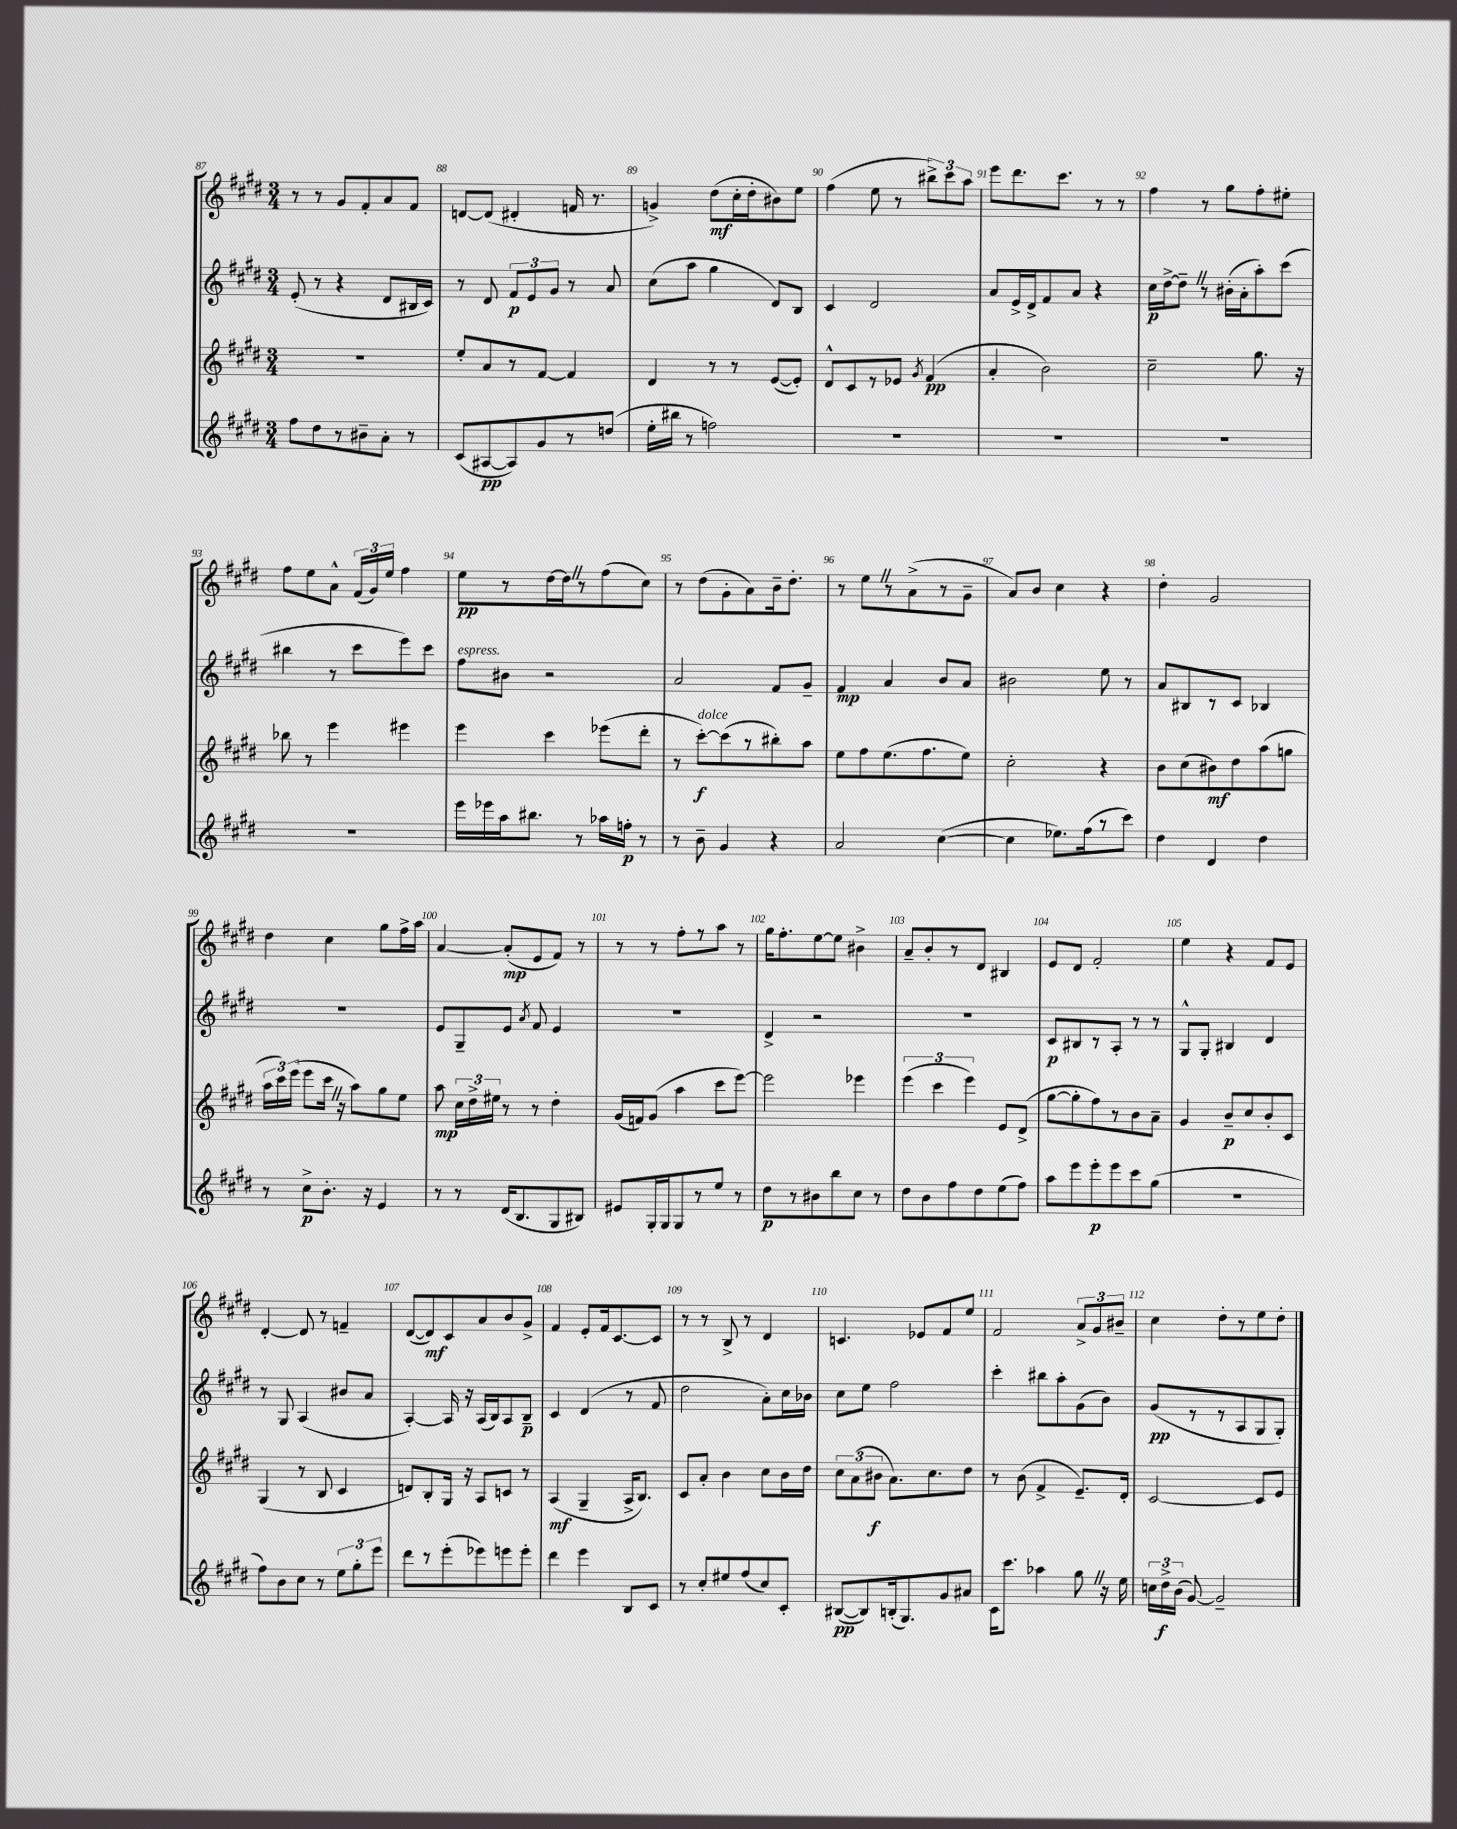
<<
\new StaffGroup <<
\new Staff = "s0" {
    \clef treble \key e \major \numericTimeSignature \time 3/4
    \autoBeamOff r8 r8 gis'8[ fis'8-. a'8 fis'8] |
    d'8[~ d'8]( dis'4-. f'16 r8. |
    g'4->) dis''8[\mf( cis''16-. dis''16-. bis'8) e''8] |
    fis''4( e''8 r8 \tuplet 3/2 { bis''8[->) cis'''8 a''8] } |
    e'''8[ dis'''8. cis'''8.] r8 r8 |
    fis''4 r8 gis''8[ fis''8-. eis''8]-. |
    fis''8[ e''8 a'8]-^ \tuplet 3/2 { fis'16[( gis'16) e''16] } fis''4 |
    e''8[\pp r8 dis''16~ dis''16 \once \override BreathingSign.text = \markup { \musicglyph "scripts.caesura.straight" } \breathe r8 fis''8( cis''8]) |
    r8 dis''8[( gis'8-. a'8) b'16-- dis''8.]-. |
    r8 e''8[ \once \override BreathingSign.text = \markup { \musicglyph "scripts.caesura.straight" } \breathe r8 a'8->( r8 gis'8]-- |
    a'8[) b'8] cis''4 r4 |
    dis''4-. gis'2 |
    dis''4 cis''4 gis''8[ fis''16-> a''16] |
    a'4~ a'8[-.\mp( e'8 fis'8]) r8 |
    r8 r8 fis''8[-. r8 a''8] r8 |
    gis''16[ fis''8.-. e''8~ e''8] bis'4-> |
    a'8[-- b'8-. r8 dis'8] bis4 |
    e'8[ dis'8] fis'2-. |
    e''4 r4 fis'8[ e'8] |
    dis'4~-. dis'8 r8 f'4-- |
    dis'8[~( dis'8\mf) cis'8 a'8 b'8 gis'8]-> |
    fis'4 e'8[-. fis'16 cis'8.~ cis'8] |
    r8 r8 b8-> r8 dis'4 |
    c'4. ees'8[ fis'8 e''8] |
    fis'2 \tuplet 3/2 { a'8[-> gis'8 bis'8]-- } |
    cis''4 dis''8[-. r8 e''8 dis''8]-. \bar "|." |
}
\new Staff = "s1" {
    \clef treble \key e \major \numericTimeSignature \time 3/4
    \autoBeamOff e'8-.( r8 r4 dis'8[ bis16 cis'16]) |
    r8 dis'8 \tuplet 3/2 { fis'8[\p e'8 gis'8] } r8 a'8 |
    cis''8[( a''8] gis''4 dis'8[) b8] |
    cis'4 dis'2 |
    a'8[ e'16-> dis'16-> fis'8 a'8] r4 |
    cis''16[\p dis''16~-> dis''8]-- \once \override BreathingSign.text = \markup { \musicglyph "scripts.caesura.straight" } \breathe r8 bis'16[-.( a'16-. a''8-.) cis'''8]( |
    bis''4 r8 cis'''8[ e'''8) cis'''8] |
    fis''8[^\markup { \italic "espress." } bis'8] r2 |
    a'2 fis'8[ gis'8]-- |
    fis'4\mp a'4 b'8[ a'8] |
    bis'2 e''8 r8 |
    a'8[ bis8 r8 cis'8] bes4 |
    R2. |
    e'8[ gis8-- e'8] \acciaccatura { a'8 } fis'8 e'4 |
    R2. |
    dis'4-> r2 |
    R2. |
    cis'8[\p bis8 r8 a8]-. r8 r8 |
    gis8[-^ gis8]-. bis4 dis'4 |
    r8 gis8 a4( bis'8[ a'8] |
    a4~-.) a16 r16 a16[( b16) a8 b8]--\p |
    cis'4 dis'4( r8 fis'8 |
    dis''2 a'8[-.) cis''16 bes'16] |
    cis''8[ e''8] fis''2 |
    cis'''4-. bis''8[ a''8-. gis'8( b'8]) |
    gis'8[\pp( r8 r8 a8 gis8 gis8]-.) \bar "|." |
}
\new Staff = "s2" {
    \clef treble \key e \major \numericTimeSignature \time 3/4
    \autoBeamOff R2. |
    e''8[-. a'8 r8 fis'8]~ fis'4 |
    dis'4 r8 r8 e'8[~( e'8]-.) |
    dis'8[-^ cis'8 r8 ees'8] \acciaccatura { gis'8 } fis'4\pp( |
    a'4-. b'2) |
    cis''2-- gis''8. r16 |
    bes''8 r8 e'''4 eis'''4 |
    e'''4 cis'''4 ees'''8[( dis'''8]-. |
    r8 cis'''8[~-.\f^\markup { \italic "dolce" }) cis'''8( r8 bis''8-.) a''8] |
    e''8[ fis''8 e''8.( fis''8. e''8]) |
    cis''2-. r4 |
    b'8[ cis''8( bis'8\mf) dis''8 a''8( g''8] |
    \tuplet 3/2 { a''16[ cis'''16) e'''16]( } e'''8[ cis'''16] \once \override BreathingSign.text = \markup { \musicglyph "scripts.caesura.straight" } \breathe r16 a''8[) gis''8 e''8] |
    a''8\mp \tuplet 3/2 { cis''16[ dis''16-> eis''16] } r8 r8 dis''4-. |
    gis'16[( f'16) gis'8]( a''4 cis'''8[ e'''8]~) |
    e'''2 ees'''4 |
    \tuplet 3/2 { e'''4( cis'''4 e'''4) } e'8[ dis'8]->( |
    gis''8[~ gis''8-. fis''8) r8 b'8 a'8]-- |
    gis'4 b'8[--\p cis''8 b'8-. cis'8] |
    gis4( r8 b8 cis'4 |
    d'8[) b8-. gis16] r16 a8[ c'8] r8 |
    a4\mf( gis4-- a16[-> b8.]) |
    cis'8[ a'8]-. b'4 cis''8[ b'16 dis''16] |
    \tuplet 3/2 { cis''8[ a'8( bis'8]\f } a'8.[) cis''8. dis''8] |
    r8 b'8( fis'4-> e'8.[--) dis'16]-. |
    cis'2~ cis'8[ e'8] \bar "|." |
}
\new Staff = "s3" {
    \clef treble \key e \major \numericTimeSignature \time 3/4
    \autoBeamOff fis''8[ dis''8 r8 bis'8-- a'8]-. r8 |
    cis'8[( ais8~\pp ais8) gis'8 r8 d''8]( |
    e''16[-. bis''16] r8 f''2) |
    R2. |
    R2. |
    R2. |
    R2. |
    e'''16[ ees'''16 a''16 bis''8.] r8 aes''16[ f''16]-.\p r8 |
    r8 b'8-- gis'4 r4 |
    a'2 cis''4~( |
    cis''4 ees''8.[) fis''16( r8 cis'''8]) |
    dis''4 dis'4 dis''4 |
    r8 cis''8[->\p b'8.]-. r16 e'4 |
    r8 r8 dis'16[( b8. gis8 bis8]) |
    eis'8[ gis16-. gis16 gis8 r8 e''8] r8 |
    dis''8[\p r8 bis'8 b''8 cis''8] r8 |
    dis''8[ b'8 fis''8 dis''8 e''8( fis''8]) |
    a''8[ e'''8 e'''8-.\p e'''8 cis'''8 gis''8]( |
    R2. |
    fis''8[) b'8 cis''8] r8 \tuplet 3/2 { e''8[ gis''8-. e'''8] } |
    dis'''8[ r8 e'''8-.( ees'''8) e'''8 e'''8]-. |
    dis'''4 e'''4 b8[ cis'8] |
    r8 cis''8[-. eis''8 fis''8( cis''8) cis'8]-. |
    bis8[~\pp( bis8) b16-.( gis8.) gis'8 ais'8] |
    cis'16[ cis'''8.] aes''4 gis''8 \once \override BreathingSign.text = \markup { \musicglyph "scripts.caesura.straight" } \breathe r16 e''16 |
    \tuplet 3/2 { c''16[ dis''16->\f b'16]( } gis'8~) gis'2-- \bar "|." |
}
>>
>>
\layout { \context { \Score currentBarNumber = #87 \override BarNumber.break-visibility = ##(#f #t #t) barNumberVisibility = #all-bar-numbers-visible } }
